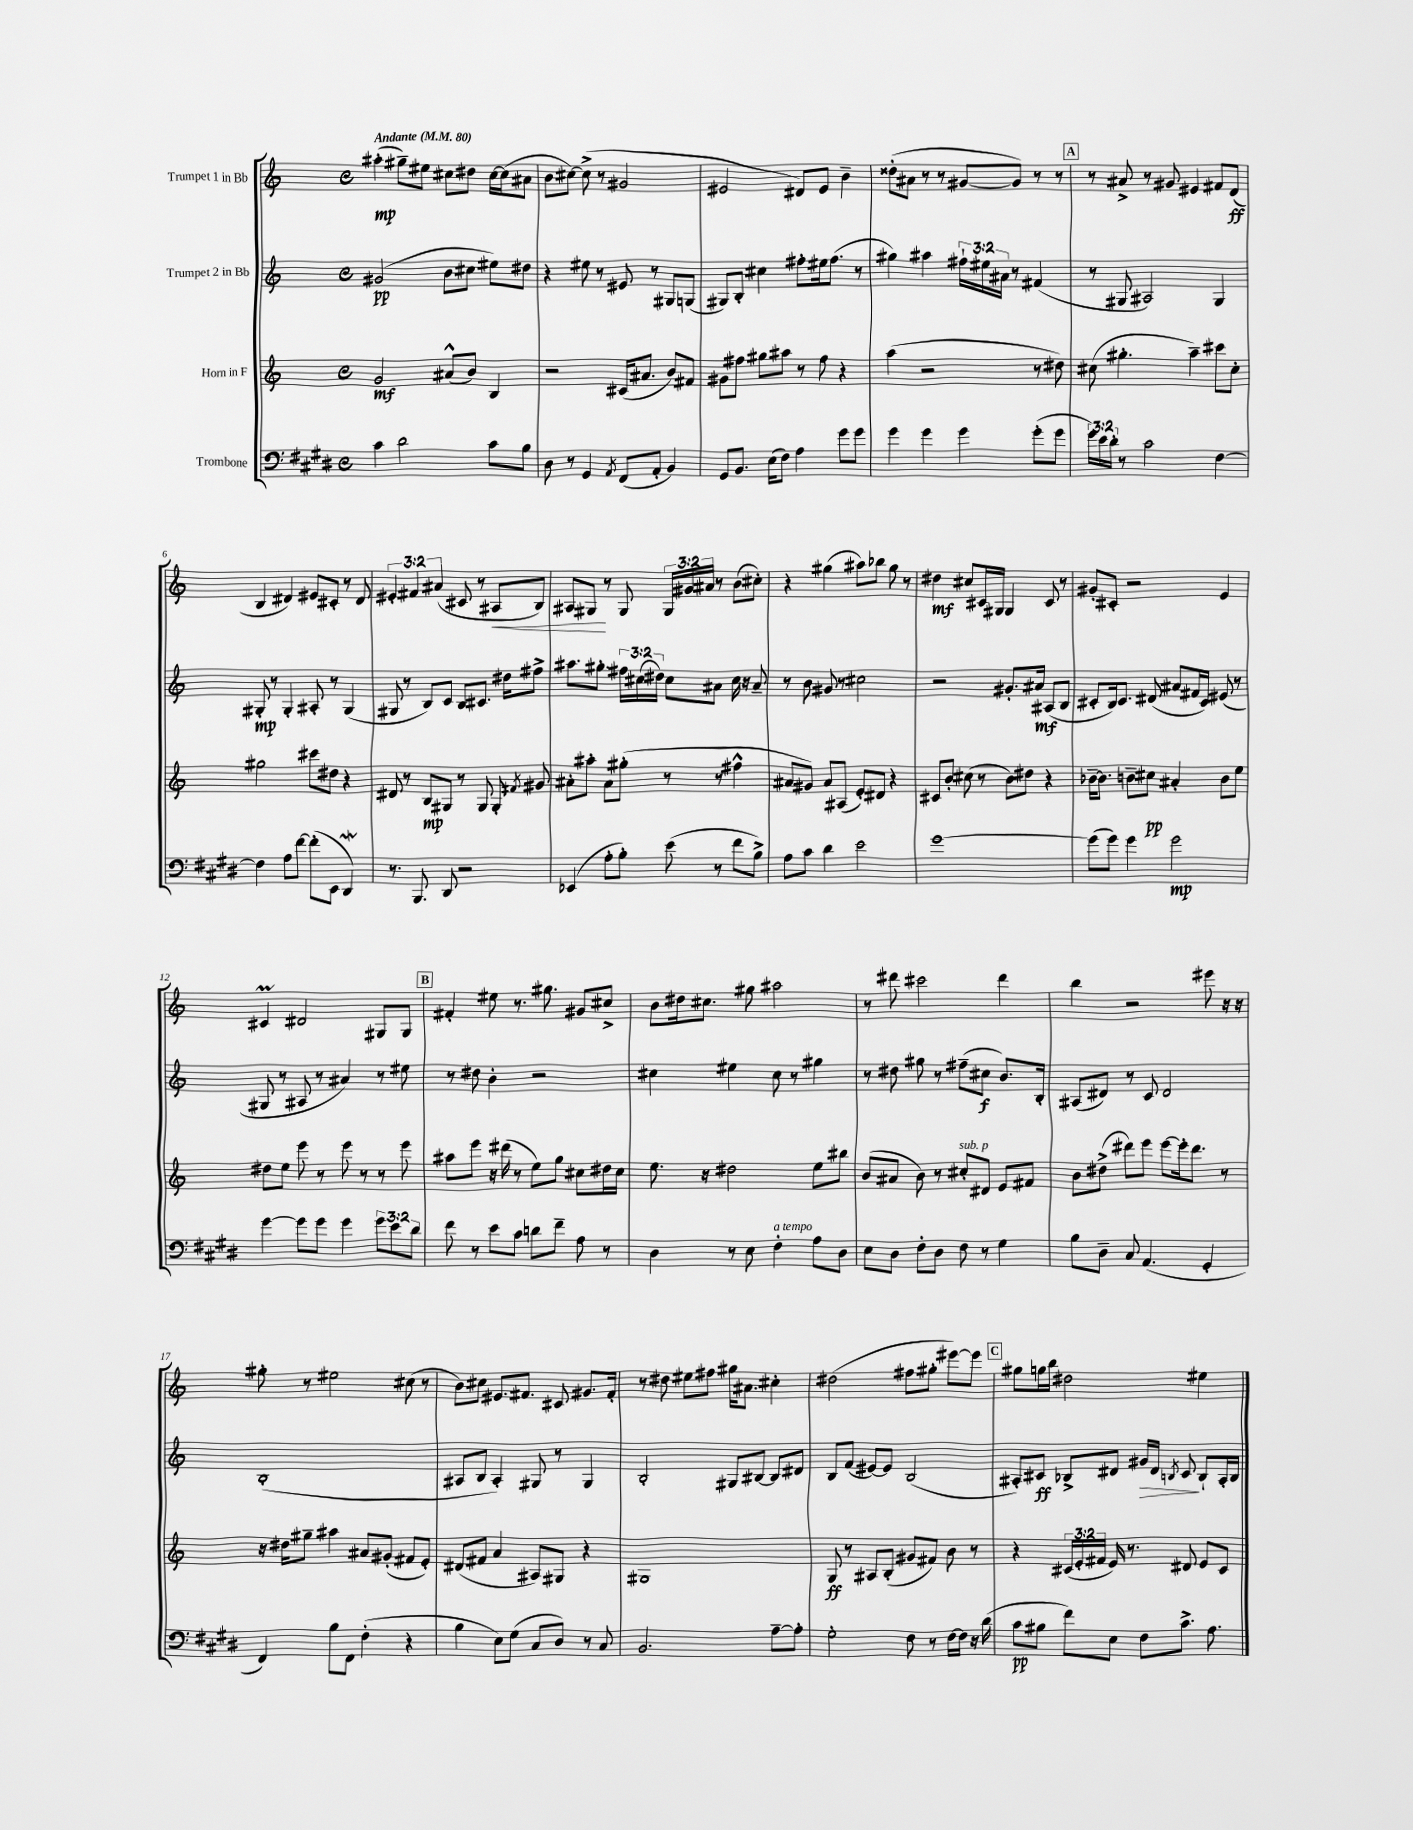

**kern	**dynam	**kern	**dynam	**kern	**dynam	**kern	**dynam
*part4	*part4	*part3	*part3	*part2	*part2	*part1	*part1
*staff4	*staff4	*staff3	*staff3	*staff2	*staff2	*staff1	*staff1
*I"Trombone	*	*I"Horn in F	*	*I"Trumpet 2 in Bb	*	*I"Trumpet 1 in Bb	*
*clefF4	*	*clefG2	*	*clefG2	*	*clefG2	*
*k[f#c#g#d#]	*	*k[]	*	*k[]	*	*k[]	*
*M4/4	*	*M4/4	*	*M4/4	*	*M4/4	*
*met(c)	*	*met(c)	*	*met(c)	*	*met(c)	*
*MM80	*	*MM80	*	*MM80	*	*MM80	*
=1	=1	=1	=1	=1	=1	=1	=1
!	!	!	!	!	!	!LO:TX:a:B:t=Andante	!
4c#\	.	2g/	mf	(2g#X/	pp	(4aa#X'\	mp
2d#\	.	.	.	.	.	8gg#X~\L)	.
.	.	.	.	.	.	8ee#X\J	.
.	.	(8a#X^^/L	.	8b\L	.	8cc#X\L	.
.	.	8b/J)	.	8cc#X\J	.	8dd#X\J	.
8c#\L	.	4B/	.	8ee#X\L)	.	[16cc#\LL	.
.	.	.	.	.	.	(16cc#\J]	.
8B\J	.	.	.	8dd#X\J	.	8a#X\J	.
=2	=2	=2	=2	=2	=2	=2	=2
8D#\	.	2r	.	4r	.	8b\L	.
8r	.	.	.	.	.	[8cc#X\J)	.
4GG#/	.	.	.	8ee#X\	.	(8cc#^\]	.
.	.	.	.	8r	.	8r	.
8qAA/	.	.	.	.	.	.	.
(8FF#/L	.	(16c#X/KL	.	8e#X/	.	2g#X/	.
.	.	8.a#X/J	.	.	.	.	.
8AA'/J	.	.	.	8r	.	.	.
4BB/)	.	8b/L)	.	8G#X/L	.	.	.
.	.	8f#X/J	.	(8Gn/J	.	.	.
=3	=3	=3	=3	=3	=3	=3	=3
8GG#/L	.	8g#X\L	.	8G#X/L)	.	2e#X/	.
8.BB/J	.	8ff#X\J	.	8B'/J	.	.	.
.	.	8gg#X\L	.	4cc#X\	.	.	.
(16E\KL	.	.	.	.	.	.	.
8F#\J)	.	8aa#X\J	.	.	.	.	.
4A\	.	8r	.	8ff#X'\L	.	8d#X/L)	.
.	.	8ff#\	.	16ee#X\k	.	8e#/J	.
.	.	.	.	(8.ff#\J	.	.	.
8g#\L	.	4r	.	.	.	4b~\	.
8g#\J	.	.	.	8r	.	.	.
=4	=4	=4	=4	=4	=4	=4	=4
4g#\	.	(4aa\	.	4gg#X\)	.	(8dd##X'\L	.
.	.	.	.	.	.	8a#X\J	.
4g#\	.	2r	.	4aa#X\	.	8r	.
.	.	.	.	.	.	8r	.
4g#\	.	.	.	24ff#X`\LL	.	[8g#X/L	.
.	.	.	.	24ee#X\	.	.	.
.	.	.	.	24a#X\JJ	.	.	.
.	.	.	.	8r	.	8g#/J])	.
(8g#'\L	.	8r	.	(4f#X/	.	8r	.
8g#\J	.	8dd#X\)	.	.	.	8r	.
!!LO:REH:place=s1:t=A
=5	=5	=5	=5	=5	=5	=5	=5
24g#\LL)	.	(8cc#X\	.	8r	.	8r	.
24e\	.	.	.	.	.	.	.
24d#'\JJ	.	.	.	.	.	.	.
8r	.	4.gg#X'\	.	8G#X/	.	8a#X^/	.
2c#\	.	.	.	2A#X/)	.	8r	.
.	.	.	.	.	.	8g#X/	.
.	.	4aa~\)	.	.	.	4e#X/	.
[4F#\	.	8ccc#X\L	.	4G#/	.	8f#X/L	.
.	.	8cc#'\J	.	.	.	(8d/J	ff
!!LO:LB:g=z
=6	=6	=6	=6	=6	=6	=6	=6
4F#\]	.	2gg#X\	.	8G#X'/	mp	4B/	.
.	.	.	.	8r	.	.	.
8A\L	.	.	.	4G#'/	.	4d#X/)	.
[8f#\J	.	.	.	.	.	.	.
(8f#'\L]	.	8ccc#X\L	.	8A#X'/	.	8e#X/L	.
8EE\J	.	8dd#X\J	.	8r	.	8c#X'/J	.
4DD#W/)	.	4r	.	(4G#/	.	8r	.
.	.	.	.	.	.	8d#/	.
=7	=7	=7	=7	=7	=7	=7	=7
8.r	.	8d#X/	.	8G#X/	.	6e#X'/	.
.	.	8r	.	8r	.	.	.
.	.	.	.	.	.	6f#X/	.
8.BBB/	.	.	.	.	.	.	.
.	.	8B/L	mp	8B/L)	.	.	.
.	.	.	.	.	.	(6a#X/	.
8DD#/	.	8G#X/J	.	8c/J	.	.	.
2r	.	8r	.	8B/L	.	8c#X/	.
.	.	8G#/	.	8.c#X/J	.	8r	.
!	!	!	!	!	!	!	!LO:HP:b
.	.	8G#'/	.	.	.	8A#X/L	<
.	.	.	.	16dd#X\KL	.	.	.
.	.	8qf#X/	.	.	.	.	.
.	.	8g#X/	.	8ff#X^\J	.	8B/J)	.
=8	=8	=8	=8	=8	=8	=8	=8
(4EE-X/	.	8a#X'\L	.	8.aa#X\L	.	8A#X/L	.
.	.	8aa#X'\J	.	.	.	8G#X/J	.
.	.	.	.	8.gg#X'\J	.	.	.
8A'\L	.	8a#\L	.	.	.	8r	[
8B'\J)	.	(8gg#X'\J	.	24ff#X\LL	.	8G#/	.
.	.	.	.	(24cc#X\	.	.	.
.	.	.	.	24dd#X\JJ)	.	.	.
(8e\	.	8r	.	8cc#\L	.	24G#/LL	.
.	.	.	.	.	.	24g#X/	.
.	.	.	.	.	.	24a#X/JJ	.
8r	.	8r	.	8a#X\J	.	8r	.
8f#\L	.	4ff#X^^\	.	16cc#\	.	(8b\L	.
.	.	.	.	16r	.	.	.
8B^\J)	.	.	.	8a#~/	.	8cc#X'\J)	.
=9	=9	=9	=9	=9	=9	=9	=9
8A\L	.	8a#X/L	.	8r	.	4r	.
8c#\J	.	8g#X/J)	.	8b\	.	.	.
4d#\	.	8a#/L	.	8g#X/	.	(4gg#X\	.
.	.	(8A#X/J	.	8r	.	.	.
2e\	.	8e'/L)	.	2cc#X\	.	8aa#X\L)	.
.	.	8d#X/J	.	.	.	8bb-X\J	.
.	.	4r	.	.	.	8gg#\	.
.	.	.	.	.	.	8r	.
=10	=10	=10	=10	=10	=10	=10	=10
[1g#	.	8c#X/L	.	2r	.	4dd#X\	mf
.	.	8b'/J	.	.	.	.	.
.	.	(8cc#X\	.	.	.	8cc#X/L	.
.	.	8r	.	.	.	16c#X/L	.
.	.	.	.	.	.	16G#X/JJ	.
.	.	8b\L)	.	8.g#X'/L	.	4G#/	.
.	.	8dd#X\J	.	.	.	.	.
.	.	.	.	16a#X/Jk	mf	.	.
.	.	4r	.	(8A#X/L	.	8c#/	.
.	.	.	.	8B/J	.	8r	.
=11	=11	=11	=11	=11	=11	=11	=11
(8g#\L]	.	[16b-X~\KL	.	8c#X'/L	.	8g#X'/L	.
.	.	8.b-\J]	.	.	.	.	.
8g#\J)	.	.	.	16B/k)	.	8c#X'/J	.
.	.	.	.	8.c#/J	.	.	.
4g#\	.	8bn~\L	.	.	.	2r	.
.	.	8cc#X\J	pp	(8d#X/	.	.	.
2g#\	mp	4a#X'/	.	8a#X/L	.	.	.
.	.	.	.	16f#X/L	.	.	.
.	.	.	.	16c#/JJ)	.	.	.
.	.	8b\L	.	(8e#X/	.	4e/	.
.	.	8ee\J	.	8r	.	.	.
!!LO:LB:g=z
=12	=12	=12	=12	=12	=12	=12	=12
[4g#\	.	8dd#X\L	.	8G#X/	.	4c#Xm/	.
.	.	8ee\J	.	8r	.	.	.
8g#\L]	.	8eee\	.	8A#X/	.	2d#X/	.
8g#\J	.	8r	.	8r	.	.	.
4g#\	.	8eee\	.	4a#X/)	.	.	.
.	.	8r	.	.	.	.	.
12g#\L	.	8r	.	8r	.	8G#X/L	.
12e\	.	.	.	.	.	.	.
.	.	8eee\	.	8ee#X\	.	8G#/J	.
12d#\J	.	.	.	.	.	.	.
!!LO:REH:place=s1:t=B
=13	=13	=13	=13	=13	=13	=13	=13
8f#\	.	8aa#X\L	.	8r	.	4f#X'/	.
8r	.	8eee\J	.	8dd#X\	.	.	.
8e\L	.	16r	.	4b'\	.	8ee#X\	.
.	.	(16ddd#X\	.	.	.	.	.
8c#\J	.	8r	.	.	.	8.r	.
8dn\L	.	8ee\L)	.	2r	.	.	.
.	.	.	.	.	.	8.gg#X\	.
8f#~\J	.	8gg\J	.	.	.	.	.
8A\	.	8cc#X\L	.	.	.	8g#X/L	.
8r	.	16dd#X\L	.	.	.	8cc#X^/J	.
.	.	16cc#\JJ	.	.	.	.	.
=14	=14	=14	=14	=14	=14	=14	=14
4D#\	.	8.ee\	.	4cc#X\	.	8b\L	.
.	.	.	.	.	.	16dd#X\k	.
.	.	16r	.	.	.	8.cc#X\J	.
8r	.	2dd#X\	.	4ee#X\	.	.	.
8E\	.	.	.	.	.	8gg#X\	.
!LO:TX:a:i:t=a tempo	!	!	!	!	!	!	!
4F#'\	.	.	.	8cc#\	.	2aa#X\	.
.	.	.	.	8r	.	.	.
8A\L	.	8ee\L	.	4gg#X\	.	.	.
8D#\J	.	8bb#X\J	.	.	.	.	.
=15	=15	=15	=15	=15	=15	=15	=15
8E\L	.	(8b/L	.	8r	.	8r	.
8D#\J	.	8a#X/J	.	8dd#X\	.	8ddd#X\	.
8F#'\L	.	8b\)	.	8gg#X\	.	2ccc#X\	.
8D#\J	.	8r	.	8r	.	.	.
!	!	!LO:TX:a:i:t=sub. p	!	!	!	!	!
8F#\	.	8cc#X'/L	.	(8ff#X~\L	.	.	.
8r	.	8d#X/J	.	8cc#X\J	f	.	.
4G#\	.	8e/L	.	8.b/L)	.	4ddd#\	.
.	.	8f#X/J	.	.	.	.	.
.	.	.	.	16B'/Jk	.	.	.
=16	=16	=16	=16	=16	=16	=16	=16
8B\L	.	8b\L	.	(8A#X/L	.	4bb\	.
8D#~\J	.	(8dd#X^\J	.	8d#X/J)	.	.	.
8C#/	.	8ddd#X\L)	.	8r	.	2r	.
(4.AA/	.	8eee\J	.	8c/	.	.	.
.	.	[8eee\L	.	2d#/	.	.	.
.	.	16eee'\k]	.	.	.	.	.
.	.	8.ddd#\J	.	.	.	.	.
4GG#'/	.	.	.	.	.	8eee#X\	.
.	.	8r	.	.	.	16r	.
.	.	.	.	.	.	16r	.
!!LO:LB:g=z
=17	=17	=17	=17	=17	=17	=17	=17
4FF#/)	.	16r	.	(1B'	.	8gg#X'\	.
.	.	16dd#X\KL	.	.	.	.	.
.	.	8gg#X~\J	.	.	.	8r	.
8B\L	.	4aa#X\	.	.	.	2ee#X\	.
8FF#\J	.	.	.	.	.	.	.
(4F#'\	.	8a#X/L	.	.	.	.	.
.	.	(8g#X'/J	.	.	.	.	.
4r	.	8f#X/L	.	.	.	(8cc#X\	.
.	.	8e'/J)	.	.	.	8r	.
=18	=18	=18	=18	=18	=18	=18	=18
4B\	.	(8d#X/L	.	8A#X/L	.	8b\L)	.
.	.	8f#X/J	.	8B/J	.	8cc#X\J	.
8E\L)	.	4a/	.	4A#'/)	.	8.e#X/L	.
(8G#\J	.	.	.	.	.	.	.
.	.	.	.	.	.	8.f#X/J	.
8C#/L	.	8A#X/L)	.	8G#X/	.	.	.
8D#/J)	.	8G#X/J	.	8r	.	8c#X/	.
8r	.	4r	.	4G#/	.	8.g#X/L	.
8C#/	.	.	.	.	.	.	.
.	.	.	.	.	.	16f#'/Jk	.
=19	=19	=19	=19	=19	=19	=19	=19
2.BB/	.	1G#X	.	2B'/	.	8r	.
.	.	.	.	.	.	8dd#X\	.
.	.	.	.	.	.	8ee#X\L	.
.	.	.	.	.	.	8ff#X\J	.
.	.	.	.	8G#X/L	.	16gg#X\KL	.
.	.	.	.	.	.	8.a#X\J	.
.	.	.	.	[8B#X/J	.	.	.
[8A~\L	.	.	.	8B#/L]	.	4cc#X'\	.
8A'\J]	.	.	.	8d#X/J	.	.	.
=20	=20	=20	=20	=20	=20	=20	=20
2G#'\	.	8G/	ff	8B/L	.	(2dd#X\	.
.	.	8r	.	(8f/J	.	.	.
.	.	8A#X/L	.	[8e#X/L)	.	.	.
.	.	(8B'/J	.	8e#/J]	.	.	.
8F#\	.	8g#X/L	.	(2B/	.	8ff#X\L	.
8r	.	8f#X/J)	.	.	.	8gg#X'\J	.
[16F#\LL	.	8b\	.	.	.	[8eee#X\L)	.
16F#\JJ]	.	.	.	.	.	.	.
16r	.	8r	.	.	.	8eee#\J]	.
(16d#\	.	.	.	.	.	.	.
!!LO:REH:place=s1:t=C
=21	=21	=21	=21	=21	=21	=21	=21
8c#\L	pp	4r	.	8A#X'/L)	.	8gg#X\L	.
8B#X\J	.	.	.	8c#X/J	ff	16ggn\L	.
.	.	.	.	.	.	16bb\JJ	.
8f#\L)	.	(24c#X/LL	.	8B-X^/L	.	2dd#X\	.
.	.	24e'/	.	.	.	.	.
.	.	24f#X/JJ	.	.	.	.	.
8E\J	.	16e/)	.	8d#X/J	.	.	.
.	.	8.r	.	.	.	.	.
!	!	!	!	!	!LO:HP:b	!	!
8F#\L	.	.	.	16g#X/LL	>	.	.
.	.	.	.	16d#/JJ	.	.	.
.	.	.	.	8qBn/	.	.	.
8.c#^\J	.	8d#X/	.	8c#/	.	.	.
.	.	8e/L	.	8B`/L	]	4ee#X\	.
8.A\	.	.	.	.	.	.	.
.	.	8c#/J	.	16A#'/L	.	.	.
.	.	.	.	16B/JJ	.	.	.
==	==	==	==	==	==	==	==
*-	*-	*-	*-	*-	*-	*-	*-
